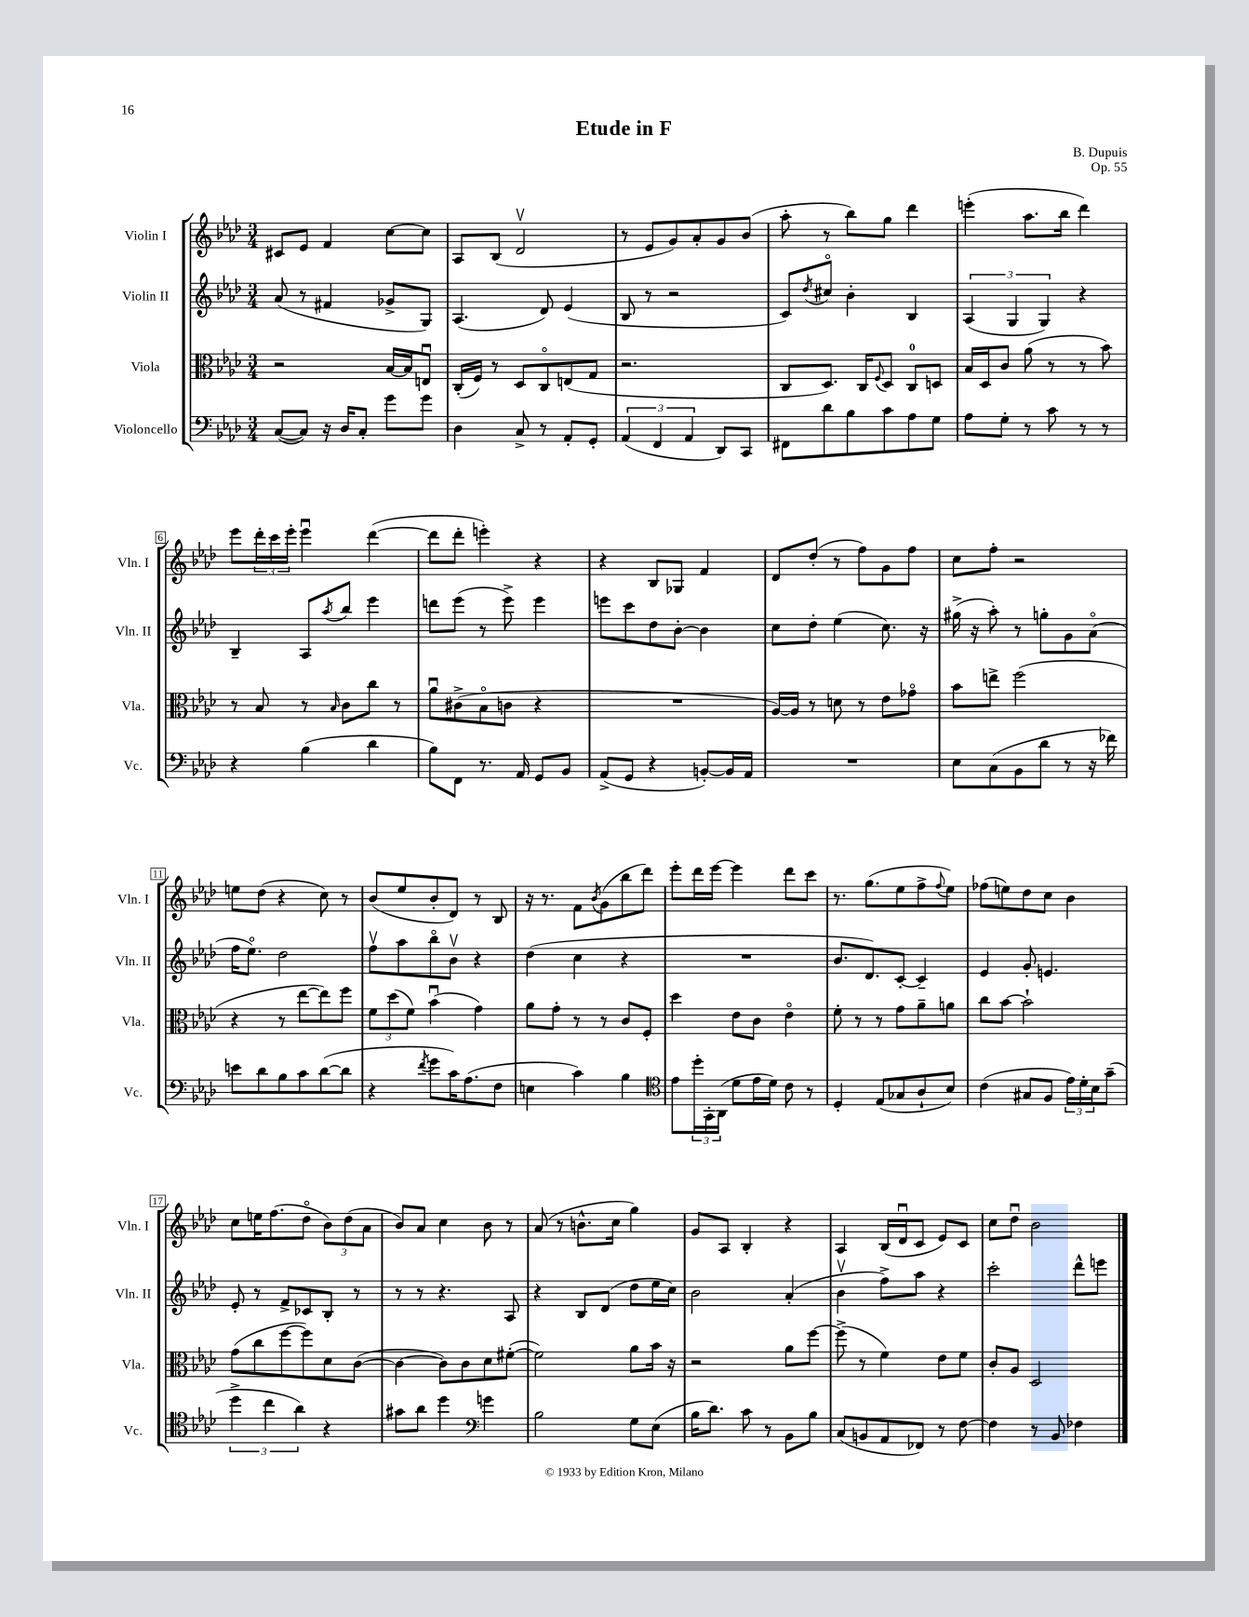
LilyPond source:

\header { title = "Etude in F" composer = "B. Dupuis" opus = "Op. 55" }
<<
\new StaffGroup <<
\new Staff = "s0" \with { instrumentName = "Violin I" shortInstrumentName = "Vln. I" } {
    \clef treble \key aes \major \numericTimeSignature \time 3/4
    cis'8 ees'8 f'4 c''8~ c''8 |
    aes8 bes8( des'2\upbow |
    r8 ees'8 g'8) aes'8-. g'8 bes'8( |
    aes''8-. r8 bes''8) g''8 des'''4 |
    e'''4-.( aes''8. bes''16 des'''4) |
    ees'''8 \tuplet 3/2 { des'''16-. c'''16 ees'''16-. } ees'''4\downbow des'''4~( |
    des'''8 des'''8-. e'''4-.) r4 |
    r4 bes8 ges8 f'4 |
    des'8 des''8-.( r8 f''8) g'8 f''8 |
    c''8 f''8-. r2 |
    e''8 des''8( r4 c''8) r8 |
    bes'8( ees''8 bes'8-. des'8) r8 bes8 |
    r16 r8. f'8 \acciaccatura { bes'8 } g'8( bes''8 des'''8) |
    ees'''8-. des'''16 ees'''16~ ees'''4 des'''8 c'''8 |
    r8. g''8.( ees''8 f''8-> \appoggiatura { f''8 } ees''8) |
    fes''8( e''8) des''8 c''8 bes'4 |
    c''8 e''16 f''8.( des''8\flageolet \tuplet 3/2 { bes'8) des''8( aes'8 } |
    bes'8) aes'8 c''4 bes'8 r8 |
    aes'8( r8 b'8.-^ c''16 g''4) |
    g'8 aes8 bes4-. r4 |
    aes4 bes16( des'16\downbow c'8 ees'8) c'8 |
    c''8 des''8\downbow bes'2 \bar "|." |
}
\new Staff = "s1" \with { instrumentName = "Violin II" shortInstrumentName = "Vln. II" } {
    \clef treble \key aes \major \numericTimeSignature \time 3/4
    aes'8( r8 fis'4 ges'8-> g8) |
    aes4.( des'8) ees'4( |
    bes8 r8 r2 |
    c'8) \acciaccatura { des''8 } cis''8\flageolet bes'4-. bes4 |
    \tuplet 3/2 { aes4( g4 g4) } r4 |
    bes4-- aes8 \acciaccatura { aes''8 } bes''8 ees'''4 |
    d'''8 ees'''8( r8 ees'''8->) ees'''4 |
    e'''8 c'''8 des''8 bes'8~-. bes'4 |
    c''8 des''8-. ees''4( c''8.) r16 |
    gis''16->( r16 aes''8-.) r8 g''8-. g'8 aes'8\flageolet( |
    f''16 ees''8.\flageolet) des''2 |
    f''8\upbow aes''8 bes''8\flageolet bes'8\upbow r4 |
    des''4( c''4 r4 |
    R2. |
    bes'8. des'8.) c'8~-. c'4-- |
    ees'4 g'8-. e'4. |
    ees'8-. r8 f'8-> ces'8 bes8-. r8 |
    r8 r8 r4. aes8 |
    r4 bes8 des'8( des''8 ees''16 c''16) |
    bes'2 aes'4-.( |
    bes'4\upbow f''8->) aes''8 r4 |
    c'''2-. des'''8-^ e'''8 \bar "|." |
}
\new Staff = "s2" \with { instrumentName = "Viola" shortInstrumentName = "Vla." } {
    \clef alto \key aes \major \numericTimeSignature \time 3/4
    r2 bes16~ bes16 e8\downbow |
    c16-.( f16) r8 des8 c8\flageolet e8( g8 |
    r2. |
    c8 des8.) c16 \appoggiatura { f8 } des8 c8-0 d8 |
    bes16 des16 c'8 aes'8( r8 r8 bes'8) |
    r8 bes8 r8 \grace { bes16 } c'8 c''8 r8 |
    aes'8\downbow cis'8->( bes8\flageolet c'8 r4 |
    R2. |
    aes16~) aes16 r8 d'8 r8 ees'8 ges'8\flageolet |
    bes'8 e''8-> f''2( |
    r4 r8 ees''8~ ees''8) f''8 |
    \tuplet 3/2 { f'8 des''8( f'8) } bes'4\downbow( g'4) |
    aes'8 g'8-. r8 r8 c'8 f8-. |
    des''4 ees'8 c'8 ees'4\flageolet |
    f'8-. r8 r8 g'8 aes'8-- a'8 |
    c''8 bes'8~ bes'2-! |
    g'8( c''8 f''8~ f''8) des'8 c'8~( |
    c'4~ c'8) c'8 des'8 fis'8~-.( |
    fis'2) aes'8 bes'16 r16 |
    r2 aes'8 f''8~ |
    f''8->( r8 f'4) ees'8 f'8 |
    c'8-. aes8 des2 \bar "|." |
}
\new Staff = "s3" \with { instrumentName = "Violoncello" shortInstrumentName = "Vc." } {
    \clef bass \key aes \major \numericTimeSignature \time 3/4
    c8~( c8) r16 des16 c8-. g'8 g'8 |
    des4 c8-> r8 aes,8-. g,8-. |
    \tuplet 3/2 { aes,4( f,4 aes,4 } des,8) c,8 |
    fis,8 des'8 bes8 c'8 aes8 g8 |
    aes8 g8-. r8 c'8 r8 r8 |
    r4 bes4( des'4 |
    bes8) f,8 r8. aes,16 g,8 bes,8 |
    aes,8->( g,8 r4 b,8~-.) b,16 aes,16 |
    R2. |
    ees8 c8( bes,8 des'8 r8 r16 fes'16) |
    e'8 des'8 bes8 c'8 des'8~( des'8 |
    r4 \acciaccatura { f'8 } g'8 c'16) aes8.( f8 |
    e4 c'4) bes4 |
    \clef tenor ees'8 \tuplet 3/2 { des''16-. g,16-. aes,16( } des'8 ees'16 des'16) c'8 r8 |
    des4-. ees8( ges8 aes8-! bes8) |
    c'4( gis8 f8 \tuplet 3/2 { ees'16) des'16-. bes16 } g'8--( |
    \tuplet 3/2 { des''4-> c''4 aes'4) } r4 |
    gis'8 aes'8 des''4 \clef bass g'4 |
    bes2 g8 ees8( |
    bes16 des'8.) c'8 r8 bes,8 bes8 |
    c8( b,8 aes,8 fes,8) r8 f8~ |
    f4 r8 bes,8 fes4 \bar "|." |
}
>>
>>
\layout { \context { \Score \override BarNumber.stencil = #(make-stencil-boxer 0.1 0.3 ly:text-interface::print) } }
